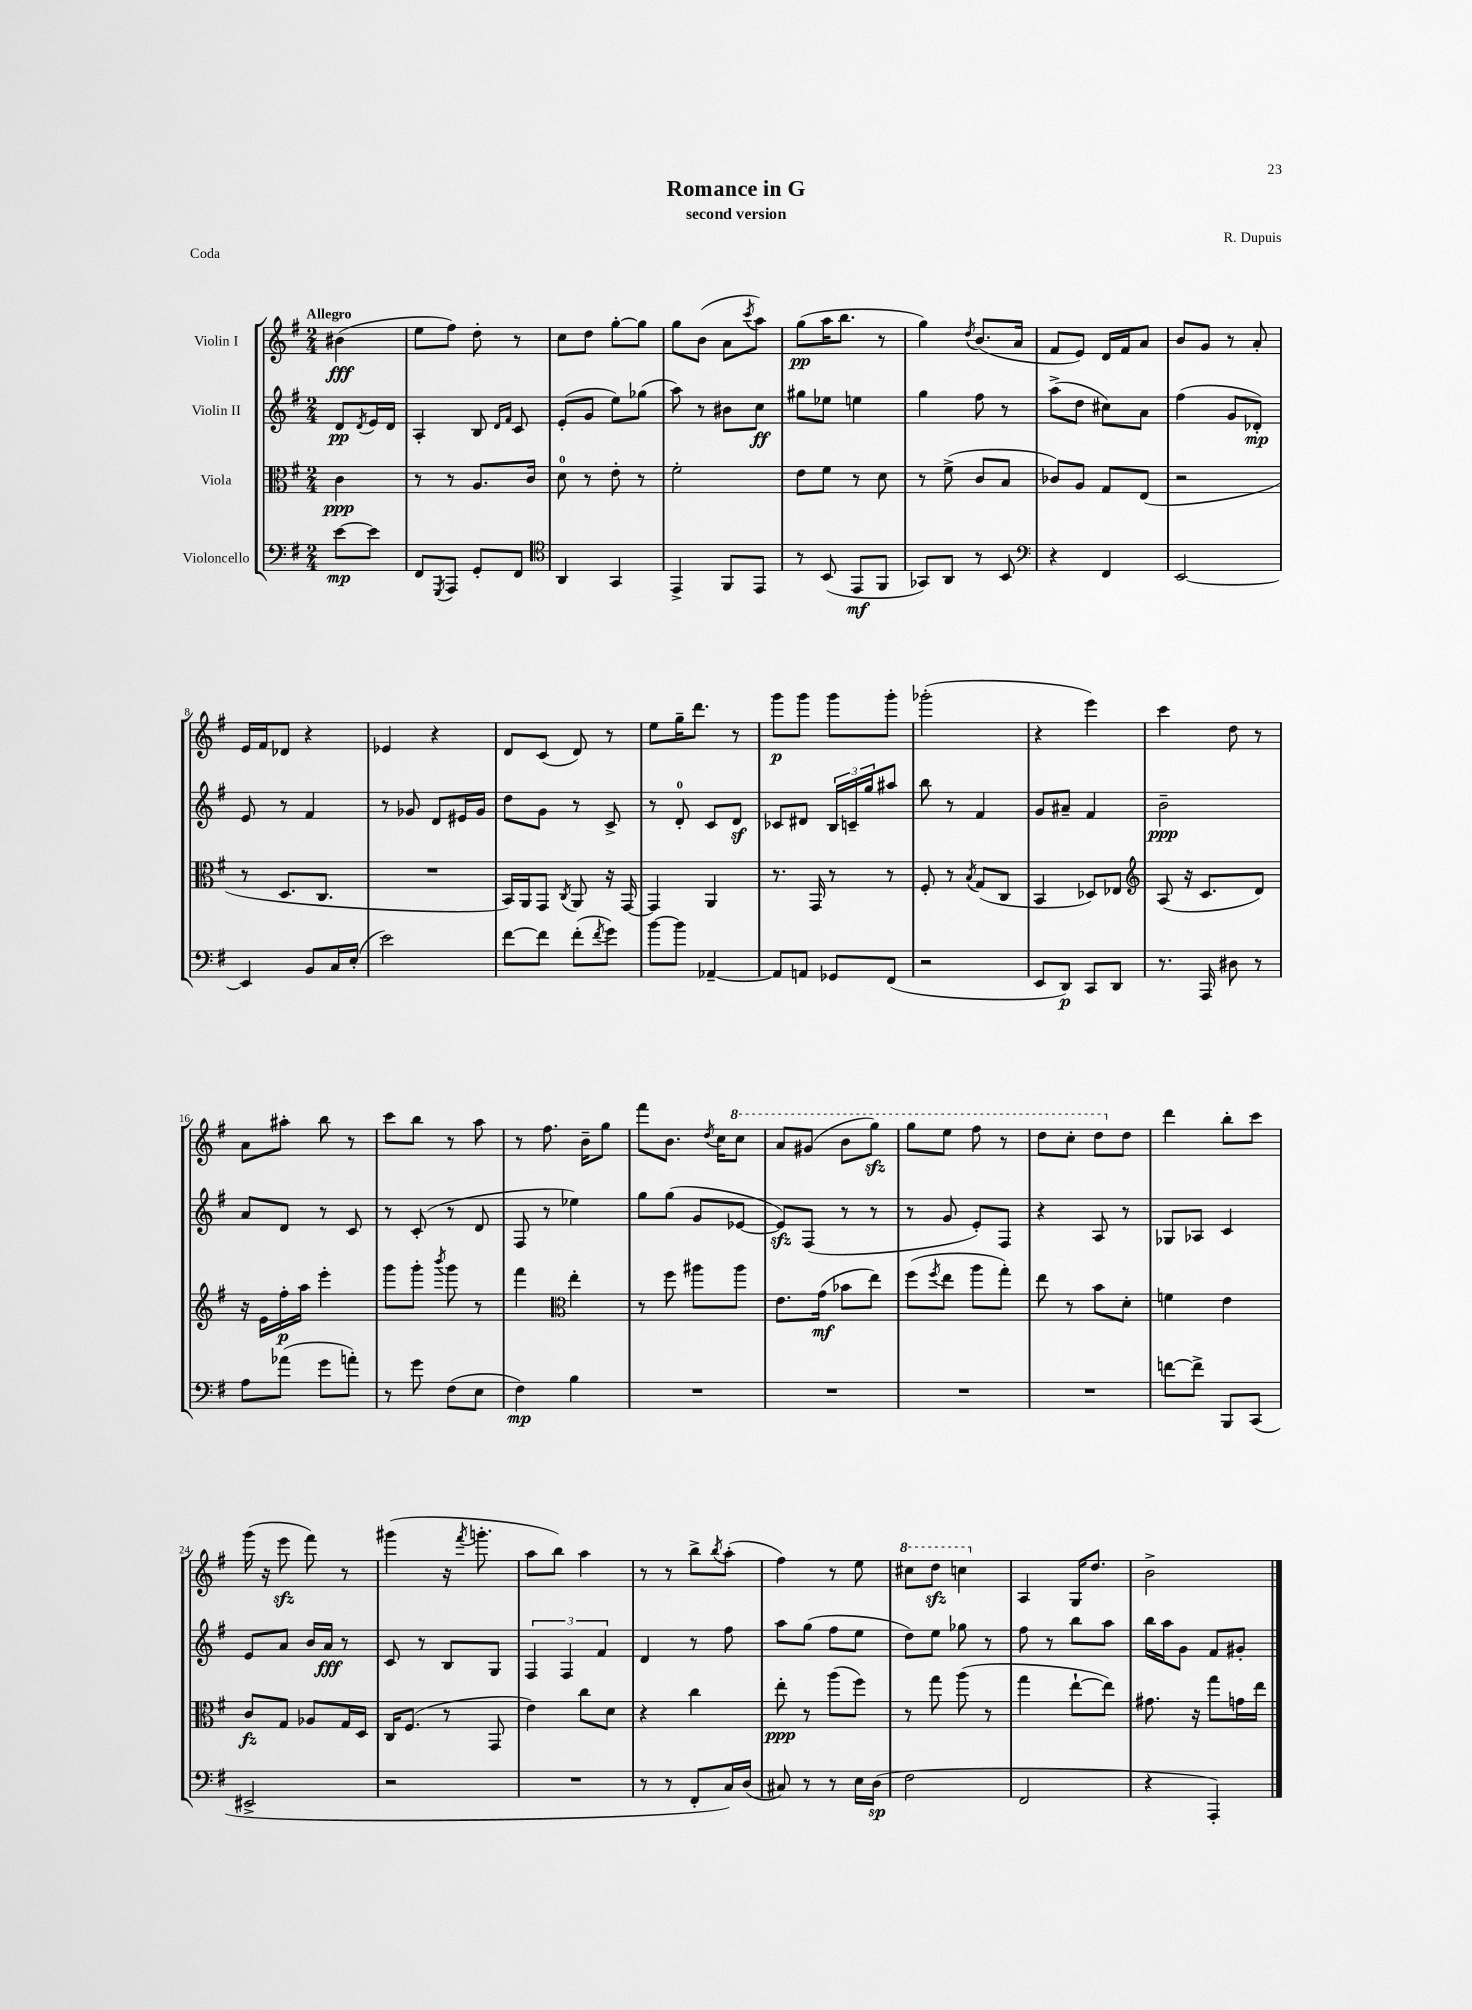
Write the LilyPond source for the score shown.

\header { title = "Romance in G" composer = "R. Dupuis" subtitle = "second version" piece = "Coda" }
<<
\new StaffGroup <<
\new Staff = "s0" \with { instrumentName = "Violin I" } {
    \clef treble \key g \major \numericTimeSignature \time 2/4 \partial 4 \tempo "Allegro"
    bis'4\fff( |
    e''8 fis''8) d''8-. r8 |
    c''8 d''8 g''8~-. g''8 |
    g''8 b'8( a'8 \acciaccatura { c'''8 } a''8) |
    g''8\pp( a''16 b''8. r8 |
    g''4) \acciaccatura { d''8 } b'8.( a'16 |
    fis'8 e'8) d'16 fis'16 a'8 |
    b'8 g'8 r8 a'8-. |
    e'16 fis'16 des'8 r4 |
    ees'4 r4 |
    d'8 c'8( d'8) r8 |
    e''8 g''16-- d'''8. r8 |
    g'''8\p g'''8 g'''8 g'''8-. |
    ges'''2-.( |
    r4 e'''4) |
    c'''4 d''8 r8 |
    a'8 ais''8-. b''8 r8 |
    c'''8 b''8 r8 a''8 |
    r8 fis''8. b'16-- g''8 |
    fis'''8 b'8. \acciaccatura { d''8 } c''16 \ottava #1 c'''8 |
    a''8 gis''8( b''8 g'''8\sfz) |
    g'''8 e'''8 fis'''8 r8 |
    d'''8 c'''8-. d'''8 \ottava #0 d''8 |
    d'''4 b''8-. c'''8 |
    g'''16( r16 e'''8\sfz fis'''8) r8 |
    gis'''4( r16 \acciaccatura { fis'''8 } g'''8.-. |
    a''8 b''8) a''4 |
    r8 r8 b''8-> \acciaccatura { b''8 } a''8-.( |
    fis''4) r8 e''8 |
    \ottava #1 cis'''8 d'''8\sfz c'''4 \ottava #0 |
    a4 g16 d''8. |
    b'2-> \bar "|." |
}
\new Staff = "s1" \with { instrumentName = "Violin II" } {
    \clef treble \key g \major \numericTimeSignature \time 2/4 \partial 4
    d'8\pp \acciaccatura { d'8 } e'16 d'16 |
    a4-. b8 \grace { d'16 fis'16 } c'8 |
    e'8-.( g'8 e''8) ges''8( |
    a''8) r8 bis'8 c''8\ff |
    gis''8 ees''8 e''4 |
    g''4 fis''8 r8 |
    a''8->( d''8 cis''8) a'8 |
    fis''4( g'8 des'8-.\mp) |
    e'8 r8 fis'4 |
    r8 ges'8 d'8 eis'16 ges'16 |
    d''8 g'8 r8 c'8-> |
    r8 d'8-0-. c'8 d'8\sf |
    ces'8 dis'8 \tuplet 3/2 { b16 c'16-- g''16 } ais''8 |
    b''8 r8 fis'4 |
    g'8 ais'8-- fis'4 |
    b'2--\ppp |
    a'8 d'8 r8 c'8 |
    r8 c'8-.( r8 d'8 |
    fis8 r8 ees''4) |
    g''8 g''8( g'8 ees'8~ |
    ees'8\sfz) fis8( r8 r8 |
    r8 g'8 e'8-.) fis8 |
    r4 a8 r8 |
    ges8 aes8 c'4 |
    e'8 a'8 b'16 a'16\fff r8 |
    c'8 r8 b8 g8 |
    \tuplet 3/2 { fis4 fis4 fis'4 } |
    d'4 r8 fis''8 |
    a''8 g''8( fis''8 e''8 |
    d''8) e''8 ges''8 r8 |
    fis''8 r8 b''8 a''8 |
    b''16 a''16 g'8 fis'8 gis'8-. \bar "|." |
}
\new Staff = "s2" \with { instrumentName = "Viola" } {
    \clef alto \key g \major \numericTimeSignature \time 2/4 \partial 4
    c'4\ppp |
    r8 r8 a8. c'16 |
    d'8-0 r8 e'8-. r8 |
    fis'2-. |
    e'8 fis'8 r8 d'8 |
    r8 fis'8->( c'8 b8 |
    ces'8) a8 g8 e8( |
    r2 |
    r8 d8. c8. |
    R2 |
    b,16) a,16 g,8 \acciaccatura { c8 } a,8 r16 g,16~ |
    g,4 a,4 |
    r8. g,16 r8 r8 |
    fis8-. r8 \acciaccatura { b8 } g8( c8 |
    b,4 des8) ees8 |
    \clef treble a8( r16 c'8. d'8) |
    r16 e'16 fis''16-.\p a''16 e'''4-. |
    g'''8 g'''8-. \acciaccatura { b'''8 } g'''8 r8 |
    fis'''4 \clef alto e''4-. |
    r8 fis''8 ais''8 ais''8 |
    e'8. g'16\mf( bes'8 e''8) |
    fis''8( \acciaccatura { fis''8 } e''8 a''8 g''8-.) |
    e''8 r8 b'8 d'8-. |
    f'4 e'4 |
    c'8\fz g8 aes8 g16 d16 |
    c16 fis8.( r8 g,8 |
    e'4) c''8 d'8 |
    r4 c''4 |
    e''8-.\ppp r8 a''8( fis''8) |
    r8 g''8 a''8( r8 |
    g''4 e''8~-! e''8) |
    gis'8. r16 g''8 g'16 e''16 \bar "|." |
}
\new Staff = "s3" \with { instrumentName = "Violoncello" } {
    \clef bass \key g \major \numericTimeSignature \time 2/4 \partial 4
    e'8~\mp e'8 |
    fis,8 \acciaccatura { g,,8 } a,,8 g,8-. fis,8 |
    \clef tenor a,4 g,4 |
    e,4-> fis,8 e,8 |
    r8 b,8( e,8\mf fis,8 |
    ges,8) a,8 r8 b,8 |
    \clef bass r4 fis,4 |
    e,2~ |
    e,4 b,8 c16 e16-.( |
    e'2) |
    fis'8~ fis'8 fis'8-.( \acciaccatura { fis'8 } g'8) |
    b'8~ b'8 aes,4~-- |
    aes,8 a,8 ges,8 fis,8( |
    r2 |
    e,8 d,8\p) c,8 d,8 |
    r8. a,,16 dis8 r8 |
    a8 aes'8( g'8 a'8-.) |
    r8 g'8 fis8( e8 |
    fis4\mp) b4 |
    R2 |
    R2 |
    R2 |
    R2 |
    f'8~ f'8-> b,,8 c,8( |
    eis,2-> |
    r2 |
    R2 |
    r8 r8 fis,8-. c16) d16( |
    cis8) r8 r8 e16 d16\sp( |
    fis2 |
    fis,2 |
    r4 a,,4-.) \bar "|." |
}
>>
>>
